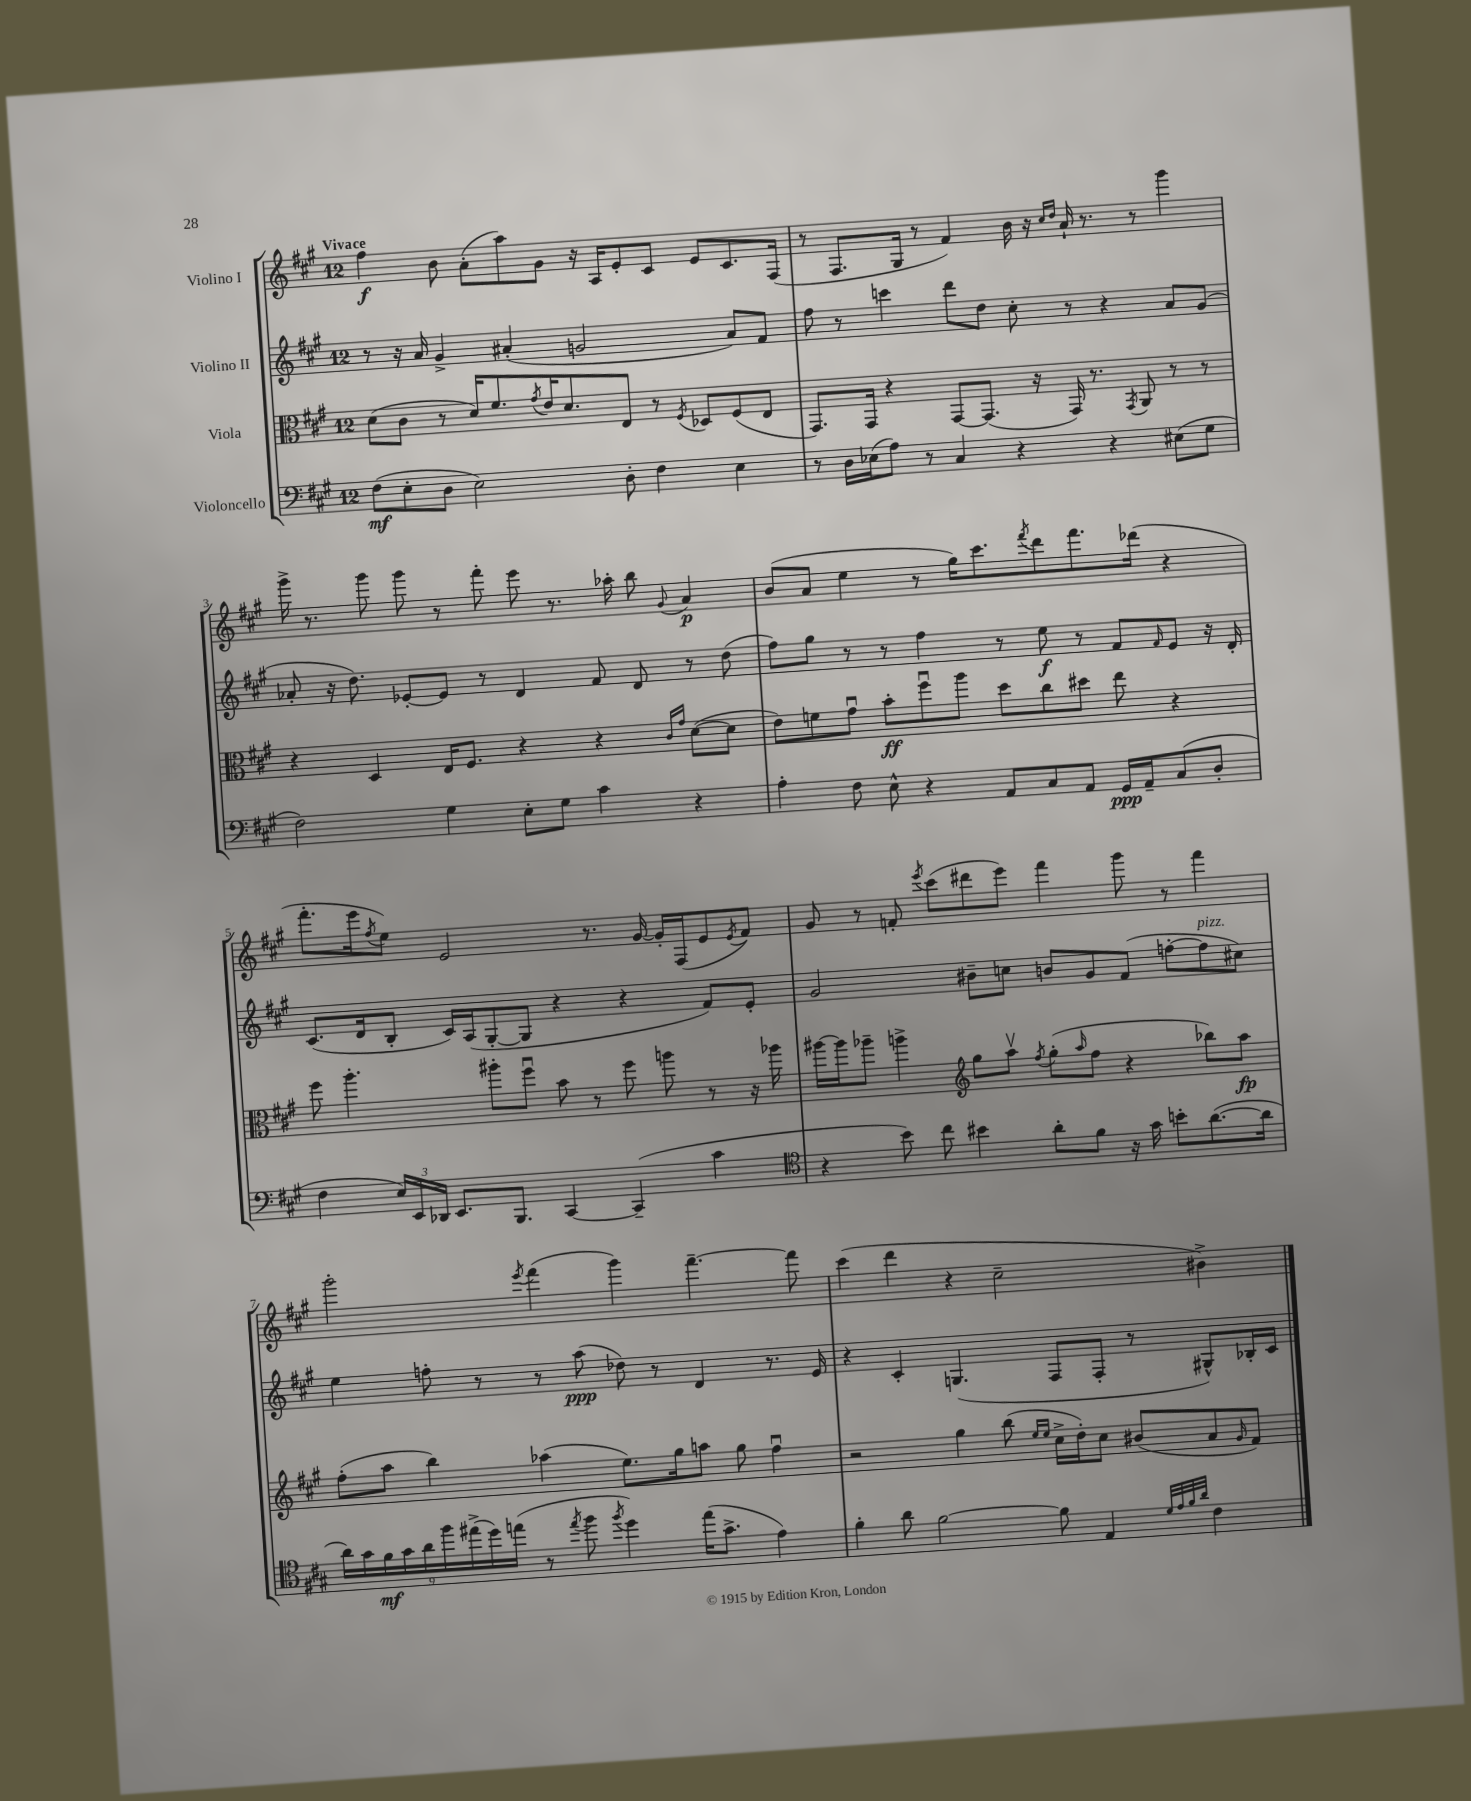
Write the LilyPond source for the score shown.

<<
\new StaffGroup <<
\new Staff = "s0" \with { instrumentName = "Violino I" } {
    \clef treble \key a \major \once \override Staff.TimeSignature.style = #'single-digit \time 12/8 \tempo "Vivace"
    fis''4\f b'8 a'8-.( a''8) gis'8 r16 a16 e'8-. cis'8 e'8 cis'8. fis16( |
    r8 fis8. gis16 r8 fis'4) b'16 r16 \grace { cis''16 d''16 } a'16-! r8. r8 gis'''4 |
    gis'''16-> r8. gis'''8 gis'''8 r8 fis'''8-. e'''8 r8. aes''16-. b''8 \appoggiatura { gis'8 } a'4\p |
    b'8( a'8 e''4 r8 gis''16) cis'''8. \acciaccatura { fis'''8 } d'''8 fis'''8. des'''16( r4 |
    fis'''8.-. e'''16 \acciaccatura { fis''8 } e''8) e'2 r8. gis'16~ gis'16-. fis16( e'8 \acciaccatura { e'8 } fis'8) |
    gis'8 r8 f'8-. \acciaccatura { e'''8 } cis'''8( dis'''8 e'''8) fis'''4 gis'''8 r8 fis'''4 |
    gis'''2-. \acciaccatura { e'''8 } fis'''4( gis'''4) fis'''4.~-- fis'''8 |
    cis'''4( d'''4 r4 cis''2-- bis'4->) \bar "|." |
}
\new Staff = "s1" \with { instrumentName = "Violino II" } {
    \clef treble \key a \major \once \override Staff.TimeSignature.style = #'single-digit \time 12/8
    r8 r16 a'16 gis'4-> ais'4-.( g'2 ais'8) fis'8 |
    fis''8 r8 c'''4 d'''8 d''8 cis''8-. r8 r4 a'8 gis'8( |
    aes'8-. r16 d''8.) ees'8~-. ees'8 r8 d'4 fis'8 d'8 r8 d''8( |
    fis''8) gis''8 r8 r8 fis''4 r8 e''8\f r8 fis'8 \grace { fis'16 } e'8 r16 d'16-. |
    cis'8.( d'16 b8-. cis'16) a16( gis8~-. gis8 r4 r4 fis'8) e'8-. |
    gis'2 bis'8-- c''8 b'8 gis'8 fis'8( f''8~-. f''8^\markup { \italic "pizz." } cis''8) |
    e''4 f''8-. r8 r8 a''8\ppp( des''8) r8 d'4 r8. e'16 |
    r4 cis'4-. g4.( fis8 fis8-. r8 gis8-^) bes16-. cis'16 \bar "|." |
}
\new Staff = "s2" \with { instrumentName = "Viola" } {
    \clef alto \key a \major \once \override Staff.TimeSignature.style = #'single-digit \time 12/8
    d'8( cis'8 r8 d'16) fis'8. \acciaccatura { gis'8 } e'16 d'8. e8 r8 \acciaccatura { fis8 } des8 fis8( e8 |
    gis,8.) gis,16 r4 gis,8~ gis,8.( r16 gis,16) r8. \acciaccatura { gis,8 } a,8 r8 r8 |
    r4 d4 e16 fis8. r4 r4 \grace { cis'16 gis'16 } d'8~( d'8 |
    e'8) f'8 gis'8\downbow b'8-.\ff fis''8\downbow a''8 d''8 cis''8 dis''8 e''8 r4 |
    fis''8 a''4.-. ais''8-. fis''8\downbow b'8 r8 fis''8 a''8 r8 r16 aes''16 |
    ais''16~ ais''16 aes''8-- a''4-> \clef treble gis''8 a''8\upbow \acciaccatura { fis''8 } gis''8-.( \grace { a''16 } fis''8 r4 bes''8) a''8\fp |
    fis''8-.( a''8 b''4) aes''4( e''8.) gis''16 a''8 gis''8 fis''4\downbow |
    r2 gis''4 b''8( \grace { e''16 e''16 } cis''16-> d''16-.) cis''8 bis'8( a'8 \grace { gis'16 } fis'8) \bar "|." |
}
\new Staff = "s3" \with { instrumentName = "Violoncello" } {
    \clef bass \key a \major \once \override Staff.TimeSignature.style = #'single-digit \time 12/8
    fis8\mf( e8-. d8 e2) d8-. fis4 e4 |
    r8 d16 ees16( a8) r8 cis4 r4 r4 eis8( gis8 |
    fis2) gis4 e8-. gis8 cis'4 r4 |
    a4-. fis8 e8-^ r4 a,8 cis8 a,8 gis,16\ppp a,16-- cis8( d8-. |
    fis4 \tuplet 3/2 { e16) e,16 des,16 } e,8. b,,8. cis,4~ cis,4--( cis'4 |
    \clef tenor r4 b'8) cis''8 bis'4 a'8-. fis'8 r16 gis'16 b'8-. a'8.~( a'16 |
    \tuplet 9/8 { a'16) gis'16 fis'16\mf gis'16 a'16 fis''16 eis''16->( d''16) e''16( } r8 \acciaccatura { e''8 } fis''8 \acciaccatura { fis''8 } d''4) e''16( gis'8.-> e'4) |
    fis'4-. a'8 fis'2~ fis'8 e4 \grace { d'32 e'32 fis'32 a'32 } cis'4 \bar "|." |
}
>>
>>
